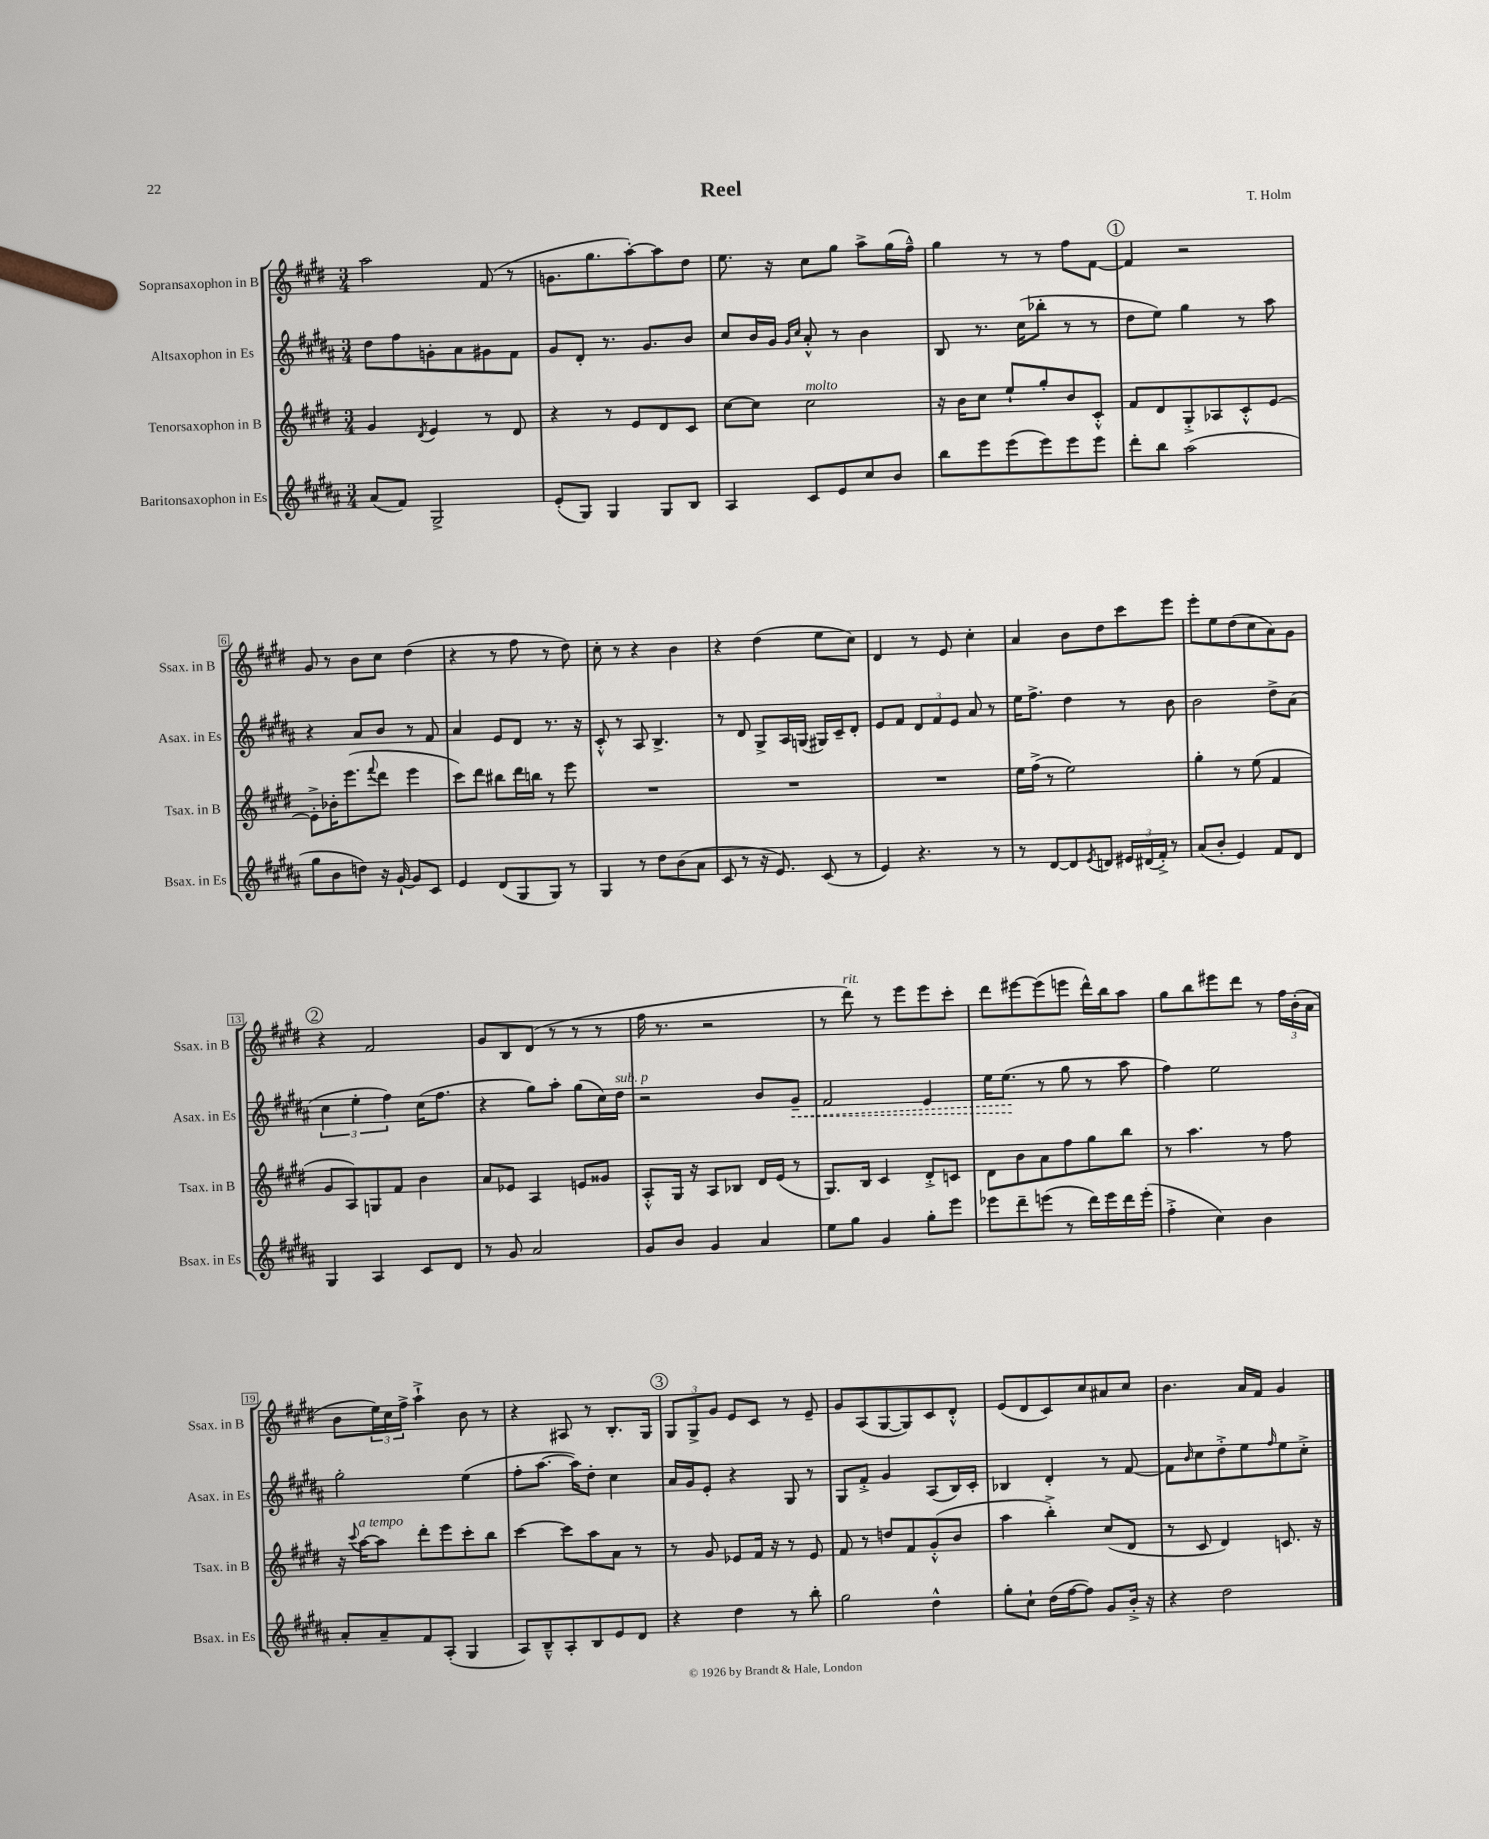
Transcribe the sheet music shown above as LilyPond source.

\header { title = "Reel" composer = "T. Holm" }
<<
\new StaffGroup <<
\new Staff = "s0" \with { instrumentName = "Sopransaxophon in B" shortInstrumentName = "Ssax. in B" } {
    \clef treble \key e \major \numericTimeSignature \time 3/4
    a''2 fis'8( r8 |
    g'8. gis''8. a''8~-.) a''8 dis''8 |
    e''8. r16 cis''8 gis''8 a''8-> gis''16( fis''16---^) |
    gis''4 r8 r8 fis''8 fis'8~ |
    \mark \markup { \circle "1" } fis'4 r2 |
    gis'8 r8 b'8 cis''8 dis''4( |
    r4 r8 fis''8 r8 dis''8) |
    cis''8-. r8 r4 b'4 |
    r4 dis''4( e''8 cis''8) |
    dis'4 r8 e'8 cis''4-. |
    a'4 b'8 dis''8 cis'''8 e'''8 |
    e'''8-. e''8 dis''8( cis''8 a'8) gis'8 |
    \mark \markup { \circle "2" } r4 fis'2 |
    gis'8 b8 dis'8( r8 r8 r8 |
    fis''16 r8. r2 |
    r8 dis'''8^\markup { \italic "rit." }) r8 e'''8 e'''8 cis'''8-. |
    dis'''8 eis'''8~ eis'''8( e'''8 dis'''16-^) b''16 a''8 |
    gis''8 b''8 eis'''8 dis'''8 r8 \tuplet 3/2 { fis''16 b'16-.( a'16 } |
    b'8 \tuplet 3/2 { e''16) cis''16 fis''16-> } a''4-!-> b'8 r8 |
    r4 ais8 r8 b8.-. gis16 |
    \mark \markup { \circle "3" } \tuplet 3/2 { gis8 gis8-> gis'8 } e'8 cis'8 r8 e'8-- |
    gis'8 a8( gis8~ gis8) cis'8 dis'8-.-^ |
    e'8( dis'8 cis'8) cis''8 ais'8 cis''8 |
    b'4. a'16 fis'16 gis'4 \bar "|." |
}
\new Staff = "s1" \with { instrumentName = "Altsaxophon in Es" shortInstrumentName = "Asax. in Es" } {
    \clef treble \key b \major \numericTimeSignature \time 3/4
    dis''8 fis''8 g'8-. ais'8 gis'8 fis'8 |
    gis'8 dis'8-. r8. gis'8. b'8 |
    cis''8 b'16 gis'16 \grace { gis'16 cis''16 } ais'8-.-^ r8 b'4 |
    b8 r8. cis''16( bes''8-. r8 r8 |
    \mark \markup { \circle "1" } dis''8 e''8) gis''4 r8 ais''8 |
    r4 ais'8 b'8 r8 fis'8 |
    ais'4 e'8 dis'8 r8. r16 |
    cis'8-.-^ r8 ais8 b4.-> |
    r8 dis'8 gis8-> ais16 g16( gis16) cis'16-- dis'8-. |
    e'8 fis'8 \tuplet 3/2 { dis'8 fis'8 e'8 } ais'8 r8 |
    e''16 fis''8.-> dis''4 r8 b'8 |
    b'2 dis''8-> ais'8( |
    \mark \markup { \circle "2" } \tuplet 3/2 { cis''4 e''4-. fis''4) } cis''16( fis''8. |
    r4 gis''8) ais''8-. gis''8( cis''16) dis''16^\markup { \italic "sub. p" } |
    r2 b'8 \once \override Hairpin.style = #'dashed-line gis'8--\< |
    fis'2 e'4 |
    e''16 e''8.\!( r8 gis''8 r8 ais''8 |
    fis''4) e''2 |
    gis''2-. e''4( |
    fis''8-. ais''8.~ ais''16) dis''8-. cis''4 |
    \mark \markup { \circle "3" } ais'16 gis'16 e'8-. r4 gis8 r8 |
    gis8 fis'8-.-> gis'4 ais8( b16) cis'16-. |
    bes4 dis'4-. r8 fis'8~ |
    fis'8 \grace { b'16 } cis''8 dis''8-.-> e''8 \grace { fis''16 } e''8 cis''8-.-> \bar "|." |
}
\new Staff = "s2" \with { instrumentName = "Tenorsaxophon in B" shortInstrumentName = "Tsax. in B" } {
    \clef treble \key e \major \numericTimeSignature \time 3/4
    gis'4 \acciaccatura { dis'8 } e'4 r8 dis'8 |
    r4 r8 e'8 dis'8 cis'8 |
    cis''8~ cis''8 cis''2^\markup { \italic "molto" } |
    r16 b'16 cis''8 e''8-! gis''8-. b'8 cis'8-.-^ |
    \mark \markup { \circle "1" } fis'8 dis'8 gis8-.-> aes8 cis'8-.-^ e'8~ |
    e'8-.-> bes'16-. e'''8.( \appoggiatura { fis'''8 } dis'''8 e'''4 |
    cis'''8) dis'''8 bis''8 dis'''16 b''16 r8 e'''8 |
    R2. |
    R2. |
    R2. |
    e''16 fis''16->( r8 e''2) |
    gis''4-. r8 e''8( fis'4 |
    \mark \markup { \circle "2" } gis'8 a8) g8 fis'8 b'4 |
    a'8 ees'8 a4 e'8 gisis'8 |
    a8-.-^ gis16 r16 a8 bes8 dis'16 e'16( r8 |
    gis8.) b16 cis'4 dis'8-.-> c'8 |
    dis'8 b'8 a'8 fis''8 gis''8 b''8 |
    r8 a''4. r8 fis''8 |
    r16 \appoggiatura { cis'''8 } a''16~^\markup { \italic "a tempo" } a''8 dis'''8-. e'''8 cis'''8-. b''8 |
    cis'''4~ cis'''8 a''8 a'8 r8 |
    \mark \markup { \circle "3" } r8 gis'8 ees'8 fis'16 r16 r8 ees'8 |
    fis'8 r8 d''8 fis'8 gis'8-.-^( b'8 |
    a''4 b''4-.->) cis''8( dis'8 |
    r8 cis'8 dis'4) c'8. r16 \bar "|." |
}
\new Staff = "s3" \with { instrumentName = "Baritonsaxophon in Es" shortInstrumentName = "Bsax. in Es" } {
    \clef treble \key b \major \numericTimeSignature \time 3/4
    ais'8( fis'8) gis2-> |
    e'8-.( gis8) gis4 gis8 b8 |
    ais4 cis'8 e'8 cis''8 b'8 |
    b''8 e'''8 e'''8( e'''8) e'''8 e'''8 |
    \mark \markup { \circle "1" } dis'''8-. b''8 ais''2( |
    gis''8 b'8 d''8) r16 gis'16~-! gis'8 cis'8 |
    e'4 dis'8( gis8 gis8) r8 |
    gis4 r8 dis''8 b'8( ais'8 |
    cis'8 r8 r16 e'8.) cis'8( r8 |
    e'4) r4. r8 |
    r8 dis'8~ dis'8 \acciaccatura { e'8 } d'8 \tuplet 3/2 { eis'16 dis'16( fis'16-.->) } r8 |
    ais'8( b'8-. e'4) fis'8 dis'8 |
    \mark \markup { \circle "2" } gis4 ais4 cis'8 dis'8 |
    r8 gis'8 ais'2 |
    gis'8 b'8 gis'4 ais'4 |
    e''8 gis''8 gis'4 gis''8-. e'''8 |
    ees'''8 dis'''8-- e'''8( r8 dis'''16) e'''16 dis'''16 e'''16-.( |
    fis''4-.-> cis''4) b'4 |
    ais'8-. ais'8-- fis'8 ais8-.( gis4 |
    ais8) b8---^ ais8-. b8 e'8 dis'8 |
    \mark \markup { \circle "3" } r4 dis''4 r8 b''8-. |
    gis''2 dis''4-^ |
    gis''8-. cis''8-! dis''16( fis''16~ fis''8) gis'8 b'16-.-> r16 |
    r4 dis''2 \bar "|." |
}
>>
>>
\layout { \context { \Score \override BarNumber.stencil = #(make-stencil-boxer 0.1 0.3 ly:text-interface::print) } }
